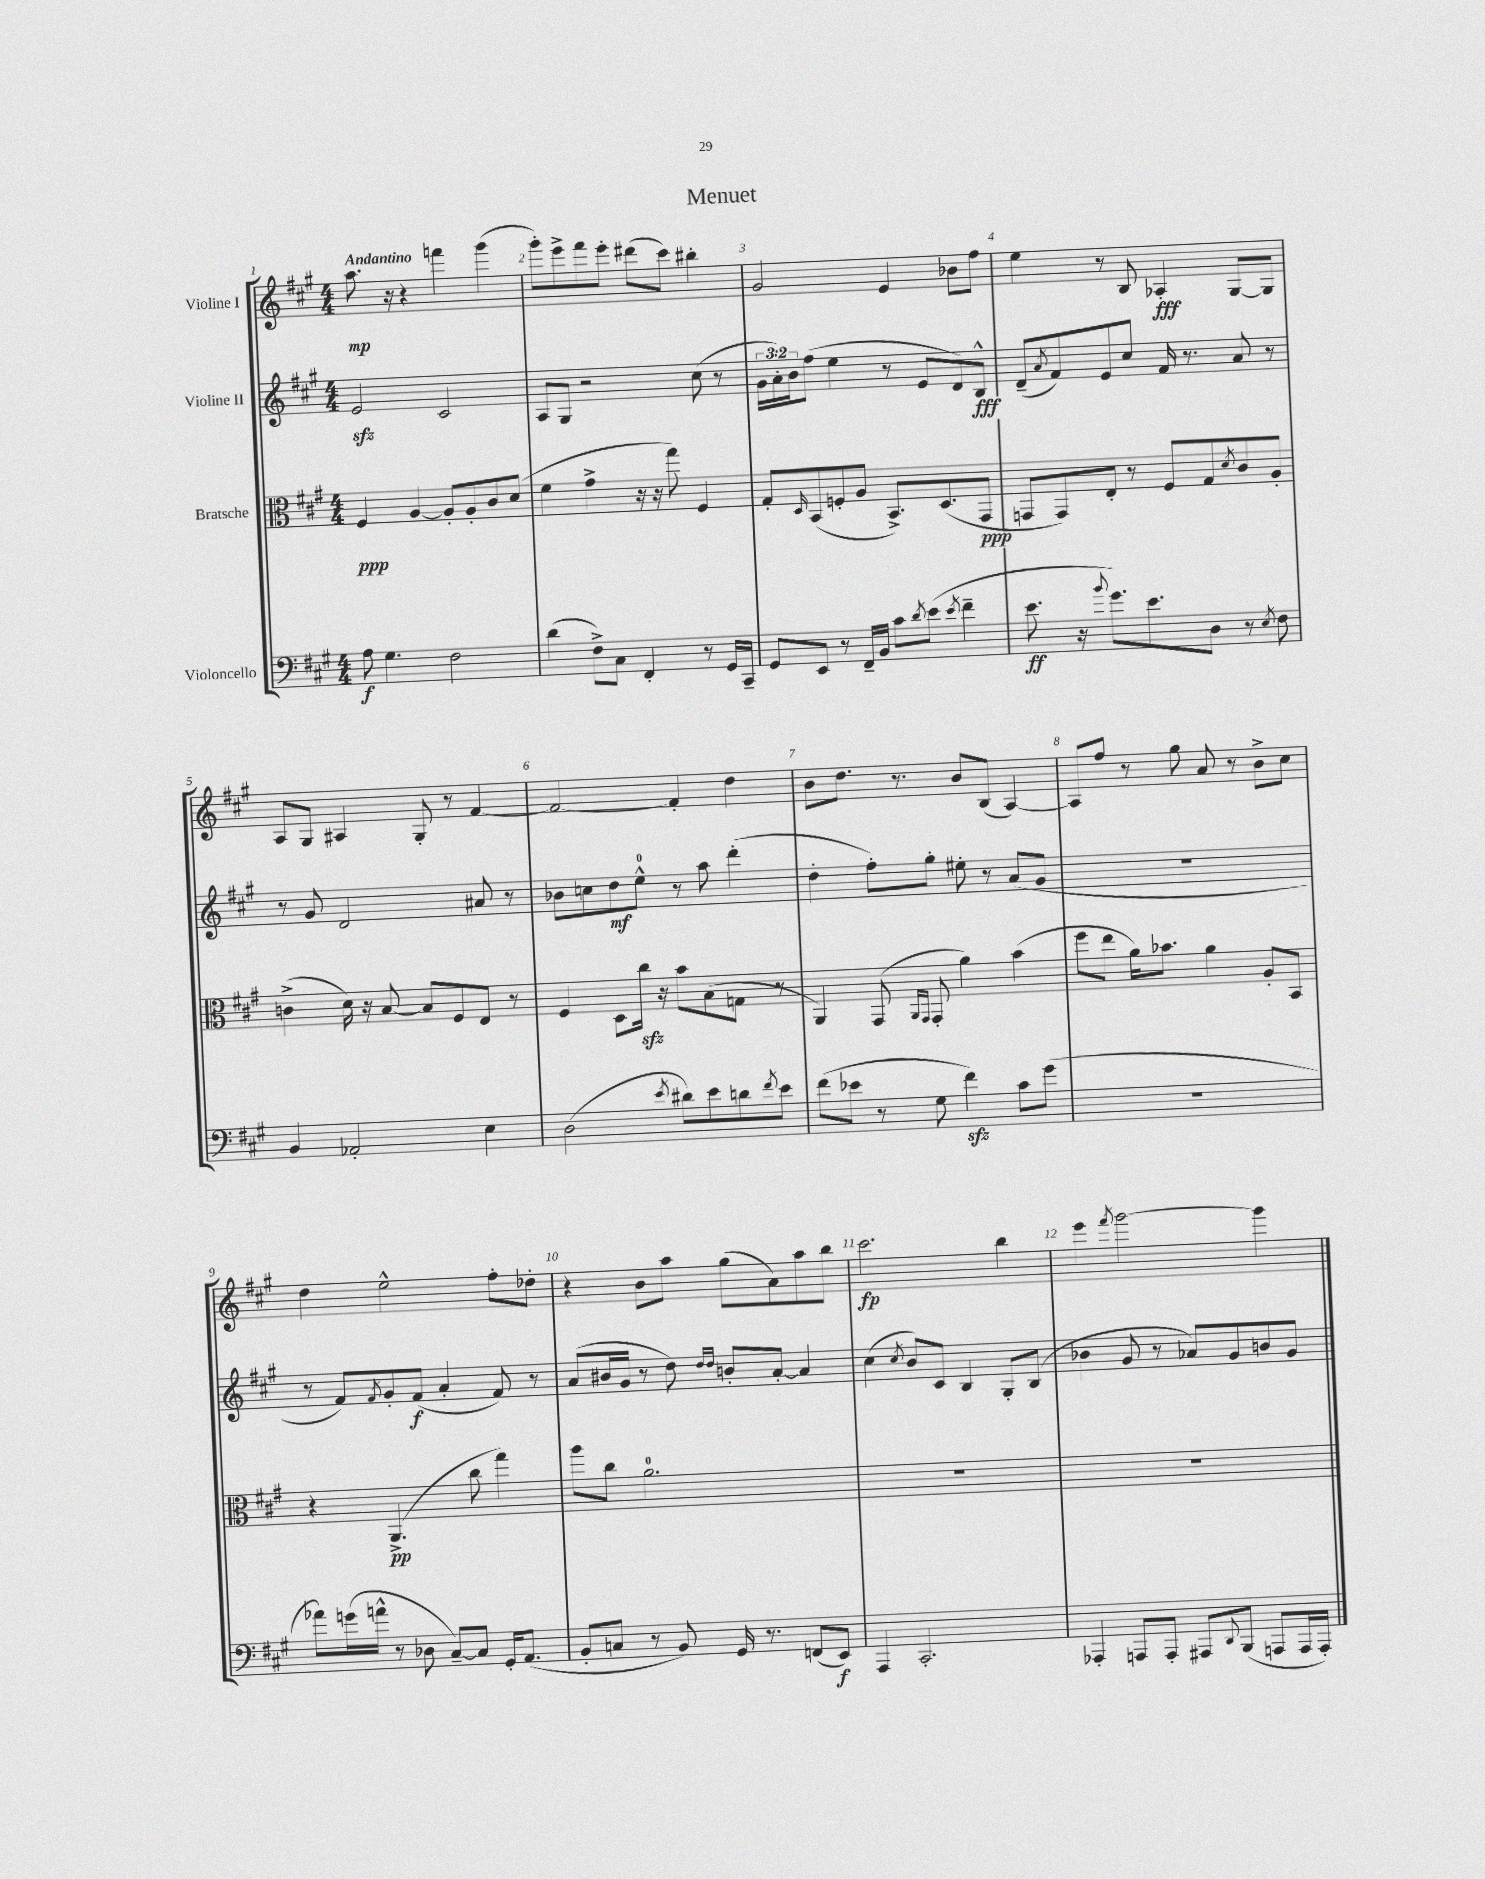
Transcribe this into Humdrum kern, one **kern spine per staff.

**kern	**dynam	**kern	**dynam	**kern	**dynam	**kern	**dynam
*part4	*part4	*part3	*part3	*part2	*part2	*part1	*part1
*staff4	*staff4	*staff3	*staff3	*staff2	*staff2	*staff1	*staff1
*I"Violoncello	*	*I"Bratsche	*	*I"Violine II	*	*I"Violine I	*
*clefF4	*	*clefC3	*	*clefG2	*	*clefG2	*
*k[f#c#g#]	*	*k[f#c#g#]	*	*k[f#c#g#]	*	*k[f#c#g#]	*
*M4/4	*	*M4/4	*	*M4/4	*	*M4/4	*
=1	=1	=1	=1	=1	=1	=1	=1
!	!	!	!	!	!	!LO:TX:a:B:t=Andantino	!
8A\	f	4F#/	ppp	2ezz/	.	8.aa\	mp
4.G#\	.	.	.	.	.	.	.
.	.	.	.	.	.	16r	.
.	.	[4A/	.	.	.	4r	.
2F#\	.	8A'/L]	.	2c#/	.	4fffn\	.
.	.	8A'/	.	.	.	.	.
.	.	8c#/	.	.	.	(4ggg#\	.
.	.	(8d/J	.	.	.	.	.
=2	=2	=2	=2	=2	=2	=2	=2
(4d\	.	4f#\	.	8A/L	.	8ggg#'\L)	.
.	.	.	.	8G#/J	.	8eee^\	.
8F#^\L)	.	4g#^\	.	2r	.	8fff#\	.
8C#\J	.	.	.	.	.	8eee'\J	.
4FF#'/	.	16r	.	.	.	(8ddd#X\L	.
.	.	16r	.	.	.	.	.
.	.	8gg#\)	.	.	.	8ccc#\J)	.
8r	.	4F#/	.	(8cc#\	.	4bb#X'\	.
16GG#/LL	.	.	.	8r	.	.	.
16CC#~/JJ	.	.	.	.	.	.	.
=3	=3	=3	=3	=3	=3	=3	=3
8GG#/L	.	8G#'/L	.	24g#\LL	.	2g#/	.
.	.	.	.	24a'\)	.	.	.
.	.	.	.	24b\J	.	.	.
.	.	16qqD/	.	.	.	.	.
8EE/J	.	(8BB/	.	(8ff#\J	.	.	.
8r	.	8Fn'/	.	4ee\	.	.	.
16FF#~/LL	.	8A/J	.	.	.	.	.
16BB/JJ	.	.	.	.	.	.	.
8c#\L	.	8.BB^/L)	.	8r	.	4e/	.
8qd/	.	.	.	.	.	.	.
(8e\J	.	.	.	8e/L	.	.	.
.	.	(8.D/	.	.	.	.	.
8qe/	.	.	.	.	.	.	.
4f#~\	.	.	.	8d/)	.	8b-X\L	.
.	.	8GG#/J	ppp	8B^^/J	fff	8ff#\J	.
=4	=4	=4	=4	=4	=4	=4	=4
8.e\	ff	8GGn/L	.	(8d~/L	.	4ee\	.
.	.	.	.	8qa/	.	.	.
.	.	8GG/)	.	8f#/)	.	.	.
16r	.	.	.	.	.	.	.
8qqb/	.	.	.	.	.	.	.
8.g#\L)	.	8E'/J	.	8e/	.	8r	.
.	.	8r	.	8cc#/J	.	8B/	.
8.e\	.	.	.	.	.	.	.
.	.	8F#/L	.	16f#/	.	4A-X'/	fff
.	.	.	.	8.r	.	.	.
8D\J	.	8G#/	.	.	.	.	.
.	.	8qd/	.	.	.	.	.
8r	.	8c#/	.	8a/	.	[8G#/L	.
8qE/	.	.	.	.	.	.	.
8F#\	.	8A'/J	.	8r	.	8G#/J]	.
!!LO:LB:g=z
=5	=5	=5	=5	=5	=5	=5	=5
4BB/	.	(4cn^\	.	8r	.	8A/L	.
.	.	.	.	8g#/	.	8G#/J	.
2AA-X'/	.	16d\)	.	2d/	.	4A#X/	.
.	.	16r	.	.	.	.	.
.	.	[8B/	.	.	.	.	.
.	.	8B/L]	.	.	.	8G#'/	.
.	.	8F#/	.	.	.	8r	.
4E\	.	8E/J	.	8a#X/	.	[4f#/	.
.	.	8r	.	8r	.	.	.
=6	=6	=6	=6	=6	=6	=6	=6
(2D\	.	4F#/	.	8b-X\L	.	2f#/_	.
.	.	.	.	8ccn\	.	.	.
.	.	8D\L	.	8dd\	mf	.	.
.	.	16cc#zz\Jk	.	8ee^^\J	.	.	.
.	.	16r	.	.	.	.	.
8qe/	.	.	.	.	.	.	.
8d#X\L)	.	8b\L	.	8r	.	4f#'/]	.
8e\	.	(8B\	.	8aa\	.	.	.
8dn\	.	8Gn\J	.	(4ddd'\	.	4dd\	.
8qf#/	.	.	.	.	.	.	.
8e\J	.	8r	.	.	.	.	.
=7	=7	=7	=7	=7	=7	=7	=7
(8f#\L	.	4AA/)	.	4dd'\	.	8b\L	.
8e-X\J	.	.	.	.	.	8.dd\J	.
8r	.	(8GG#/	.	8ff#'\L)	.	.	.
.	.	.	.	.	.	8.r	.
.	.	16qqAA/LL	.	.	.	.	.
.	.	16qqGG#/JJ	.	.	.	.	.
8G#\	.	8GG#'/	.	8gg#'\J	.	.	.
4f#zz\)	.	4a\)	.	8ee#X'\	.	8b/L	.
.	.	.	.	8r	.	(8B/J	.
8c#\L	.	(4b\	.	(8a/L	.	[4A/)	.
(8g#\J	.	.	.	8g#/J	.	.	.
=8	=8	=8	=8	=8	=8	=8	=8
1r	.	8ff#\L	.	1r	.	8A/L]	.
.	.	8ee\J	.	.	.	8ff#/J	.
.	.	16a\KL)	.	.	.	8r	.
.	.	8.b-X\J	.	.	.	.	.
.	.	.	.	.	.	8gg#\	.
.	.	4a\	.	.	.	8a/	.
.	.	.	.	.	.	8r	.
.	.	8A'/L	.	.	.	8b^\L	.
.	.	8BB/J	.	.	.	8cc#\J	.
!!LO:LB:g=z
=9	=9	=9	=9	=9	=9	=9	=9
8a-X\L)	.	4r	.	8r	.	4dd\	.
(16gn\L	.	.	.	8f#/L)	.	.	.
16an^^\JJ	.	.	.	.	.	.	.
.	.	.	.	8qf#/	.	.	.
8r	.	(4.AA^/	pp	8g#'/	.	2ee^^\	.
8D-X\	.	.	.	(8f#/J	f	.	.
[8C#~/L)	.	.	.	4a'/	.	.	.
8C#/J]	.	8cc#\	.	.	.	.	.
16GG#'/KL	.	4gg#\)	.	8f#/)	.	8ff#'\L	.
(8.AA/J	.	.	.	.	.	.	.
.	.	.	.	8r	.	8dd-X'\J	.
=10	=10	=10	=10	=10	=10	=10	=10
8BB'/L	.	8aa\L	.	(8a/L	.	4r	.
8Cn/J	.	8cc#\J	.	16b#X/L	.	.	.
.	.	.	.	16g#/JJ	.	.	.
8r	.	2.a\	.	8r	.	8b\L	.
8BB/)	.	.	.	8dd\)	.	8aa\J	.
.	.	.	.	16qqdd/LL	.	.	.
.	.	.	.	16qqdd/JJ	.	.	.
16GG#/	.	.	.	8bn'/L	.	(8gg#\L	.
8.r	.	.	.	.	.	.	.
.	.	.	.	[8a'/J	.	8a\)	.
(8FFn/L	.	.	.	4a/]	.	8aa\	.
8EE/J)	f	.	.	.	.	8bb\J	.
=11	=11	=11	=11	=11	=11	=11	=11
4AAA/	.	1r	.	(4cc#\	.	2.ccc#\	fp
.	.	.	.	8qcc#/	.	.	.
2.CC#'/	.	.	.	8b/L)	.	.	.
.	.	.	.	8c#/J	.	.	.
.	.	.	.	4B/	.	.	.
.	.	.	.	8G#'/L	.	4bb\	.
.	.	.	.	(8B/J	.	.	.
=12	=12	=12	=12	=12	=12	=12	=12
4AAA-X'/	.	1r	.	4b-X\	.	4eee\	.
.	.	.	.	.	.	8qfff#/	.
8AAAn/L	.	.	.	8g#/	.	[2ggg#\	.
8AAA'/J	.	.	.	8r	.	.	.
8AAA#X/L	.	.	.	8a-X/L)	.	.	.
8qqDD/	.	.	.	.	.	.	.
(8BBB/J	.	.	.	8g#/	.	.	.
8AAAn/L	.	.	.	8bn/	.	4ggg#\]	.
16AAA/L	.	.	.	8g#/J	.	.	.
16AAA'/JJ)	.	.	.	.	.	.	.
==	==	==	==	==	==	==	==
*-	*-	*-	*-	*-	*-	*-	*-
